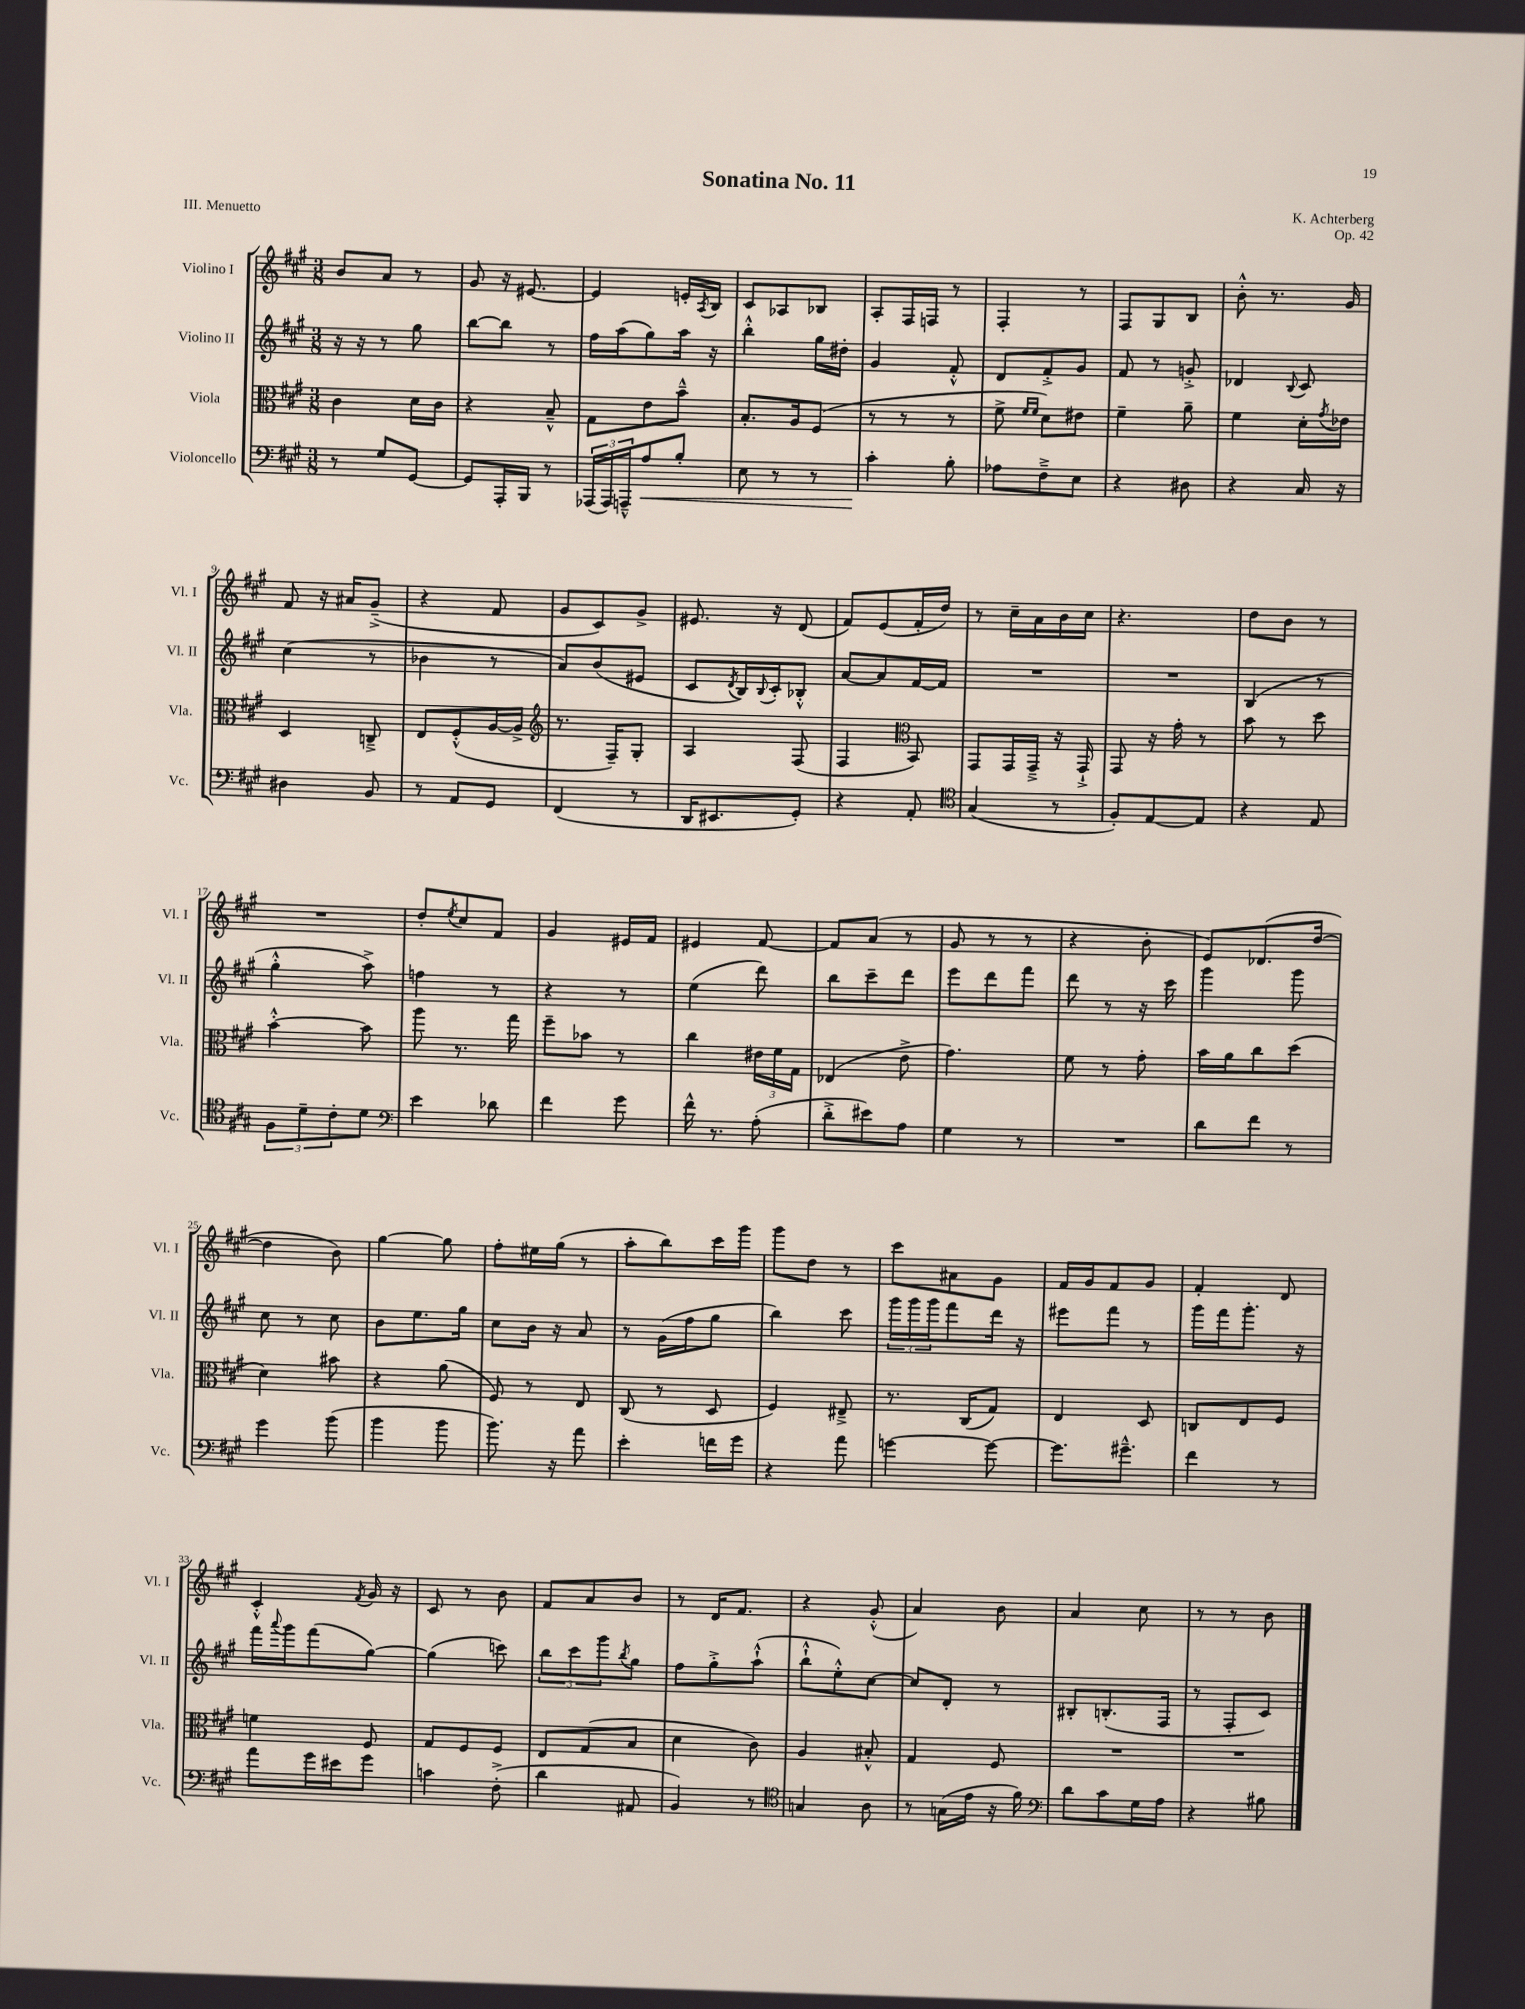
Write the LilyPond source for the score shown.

\header { title = "Sonatina No. 11" composer = "K. Achterberg" opus = "Op. 42" piece = "III. Menuetto" }
<<
\new StaffGroup <<
\new Staff = "s0" \with { instrumentName = "Violino I" shortInstrumentName = "Vl. I" } {
    \clef treble \key a \major \numericTimeSignature \time 3/8
    b'8 a'8 r8 |
    gis'8 r16 eis'8.~ |
    eis'4 e'16-. \acciaccatura { a8 } b16 |
    cis'8 aes8 bes8 |
    a8-. fis16 f16 r8 |
    fis4-. r8 |
    fis8 gis8 b8 |
    b'8-.-^ r8. gis'16 |
    fis'8 r16 ais'16 gis'8--->( |
    r4 fis'8 |
    gis'8 cis'8) gis'8-> |
    eis'8. r16 d'8( |
    fis'8) e'8( fis'16-. d''16) |
    r8 cis''16-- a'16 b'16 cis''16 |
    r4. |
    d''8 b'8 r8 |
    R4. |
    d''8-. \acciaccatura { e''8 } cis''8 fis'8 |
    gis'4 eis'16 fis'16 |
    eis'4 fis'8~ |
    fis'8 a'8( r8 |
    gis'8 r8 r8 |
    r4 b'8-. |
    e'8) des'8.( d''16~ |
    d''4 b'8) |
    gis''4~ gis''8 |
    fis''8-. eis''16 gis''16( r8 |
    a''8-. b''8) cis'''16 gis'''16 |
    gis'''8 d''8 r8 |
    cis'''8 ais'8 gis'8 |
    fis'16 gis'16 fis'8 gis'8 |
    fis'4-. d'8 |
    cis'4-.-^ \acciaccatura { fis'8 } gis'16 r16 |
    cis'8 r8 b'8 |
    fis'8 a'8 b'8 |
    r8 d'16 fis'8. |
    r4 gis'8-.-^( |
    a'4) b'8 |
    a'4 cis''8 |
    r8 r8 b'8 \bar "|." |
}
\new Staff = "s1" \with { instrumentName = "Violino II" shortInstrumentName = "Vl. II" } {
    \clef treble \key a \major \numericTimeSignature \time 3/8
    r16 r16 r8 gis''8 |
    b''8~ b''8 r8 |
    fis''16 a''16( gis''8) a''16 r16 |
    b''4-.-^ gis''16 dis''16-. |
    gis'4 fis'8-.-^ |
    d'8 fis'8-.-> gis'8 |
    fis'8 r8 g'8-.-> |
    des'4 \appoggiatura { b8 } cis'8 |
    cis''4( r8 |
    bes'4 r8 |
    a'8) b'8( eis'8 |
    cis'8 \acciaccatura { d'8 } b16) \appoggiatura { b8 } cis'16-. bes8-.-^ |
    a'8~ a'8 fis'16~ fis'16 |
    R4. |
    R4. |
    b4( r8 |
    gis''4-.-^ a''8->) |
    f''4 r8 |
    r4 r8 |
    e''4( d'''8) |
    b''8 cis'''8-- d'''8 |
    e'''8 d'''8 fis'''8 |
    d'''8 r8 r16 cis'''16 |
    gis'''4 gis'''8 |
    cis''8 r8 cis''8 |
    b'8 e''8. gis''16 |
    cis''8 b'16 r16 a'8 |
    r8 gis'16( fis''16 gis''8 |
    b''4) cis'''8 |
    \tuplet 3/2 { gis'''16 gis'''16 gis'''16 } fis'''8 d'''16 r16 |
    eis'''8 fis'''8 r8 |
    gis'''16 fis'''16 gis'''8.-. r16 |
    fis'''16 \appoggiatura { a'''8 } gis'''16 fis'''8( gis''8~) |
    gis''4( c'''8) |
    \tuplet 3/2 { b''8 cis'''8 gis'''8 } \acciaccatura { b''8 } gis''8 |
    fis''8 gis''8-.-> a''8-!-^( |
    b''8-!-^ e''8-.-^) cis''8~ |
    cis''8 d'8-. r8 |
    bis8-. b8.-.( fis16 |
    r8 fis8-. cis'8) \bar "|." |
}
\new Staff = "s2" \with { instrumentName = "Viola" shortInstrumentName = "Vla." } {
    \clef alto \key a \major \numericTimeSignature \time 3/8
    cis'4 d'16 cis'16 |
    r4 b8---^ |
    gis8 e'8 b'8---^ |
    b8.-. a16 fis8( |
    r8 r8 r8 |
    fis'8-> \grace { fis'16 fis'16 } d'8) eis'8 |
    fis'4-- a'8-- |
    fis'4 d'16-. \acciaccatura { gis'8 } ees'16 |
    d4 c8---> |
    e8 fis8-.-^( a16~ a16-> |
    \clef treble r8. fis16--) gis8-. |
    a4 fis8( |
    fis4 \clef alto b,8) |
    gis,8 gis,16 gis,16---> r16 gis,16-!-> |
    gis,8 r16 gis'16-. r8 |
    b'8 r8 d''8 |
    b'4~-.-^ b'8 |
    a''8 r8. gis''16 |
    fis''8-- bes'8 r8 |
    cis''4 \tuplet 3/2 { eis'16 fis'16 gis16 } |
    ees4( e'8-> |
    gis'4.) |
    fis'8 r8 gis'8-. |
    b'16 a'16 cis''8 d''8( |
    d'4) bis'8 |
    r4 a'8( |
    fis8) r8 e8 |
    cis8( r8 d8 |
    fis4) eis8---> |
    r8. cis16( gis8) |
    e4 d8 |
    c8 e8 fis8 |
    f'4 fis8 |
    gis8 fis8 fis8 |
    e8 gis8( b8 |
    d'4 cis'8) |
    a4 bis8-.-^ |
    gis4 fis8 |
    R4. |
    R4. \bar "|." |
}
\new Staff = "s3" \with { instrumentName = "Violoncello" shortInstrumentName = "Vc." } {
    \clef bass \key a \major \numericTimeSignature \time 3/8
    r8 gis8 gis,8~ |
    gis,8 a,,16-. b,,16 r8 |
    \tuplet 3/2 { aes,,16( aes,,16) a,,16---^ } a8\< b8-. |
    e8 r8 r8 |
    cis'4-.\! b8-. |
    aes8 fis8---> e8 |
    r4 dis8 |
    r4 cis16 r16 |
    dis4 b,8 |
    r8 a,8 gis,8 |
    fis,4( r8 |
    d,16 eis,8. gis,8-.) |
    r4 a,8-. |
    \clef tenor gis4( r8 |
    fis8-.) e8~ e8 |
    r4 e8 |
    \tuplet 3/2 { fis8 d'8-- cis'8-. } d'8 |
    \clef bass e'4 des'8 |
    fis'4 gis'8 |
    fis'16-^ r8. a8-.( |
    d'8-.-> eis'8) a8 |
    gis4 r8 |
    R4. |
    d'8 fis'8 r8 |
    gis'4 b'8( |
    b'4 b'8 |
    b'8.) r16 a'8 |
    e'4-. f'16 gis'16 |
    r4 a'8 |
    g'4~ g'8~ |
    g'8. gis'8.---^ |
    fis'4 r8 |
    a'8 gis'16 eis'16 gis'8 |
    c'4 fis8-.->( |
    d'4 ais,8 |
    b,4) r8 |
    \clef tenor g4 a8 |
    r8 g16( e'16 r16 fis'16) |
    \clef bass d'8 cis'8 gis16 a16 |
    r4 bis8 \bar "|." |
}
>>
>>
